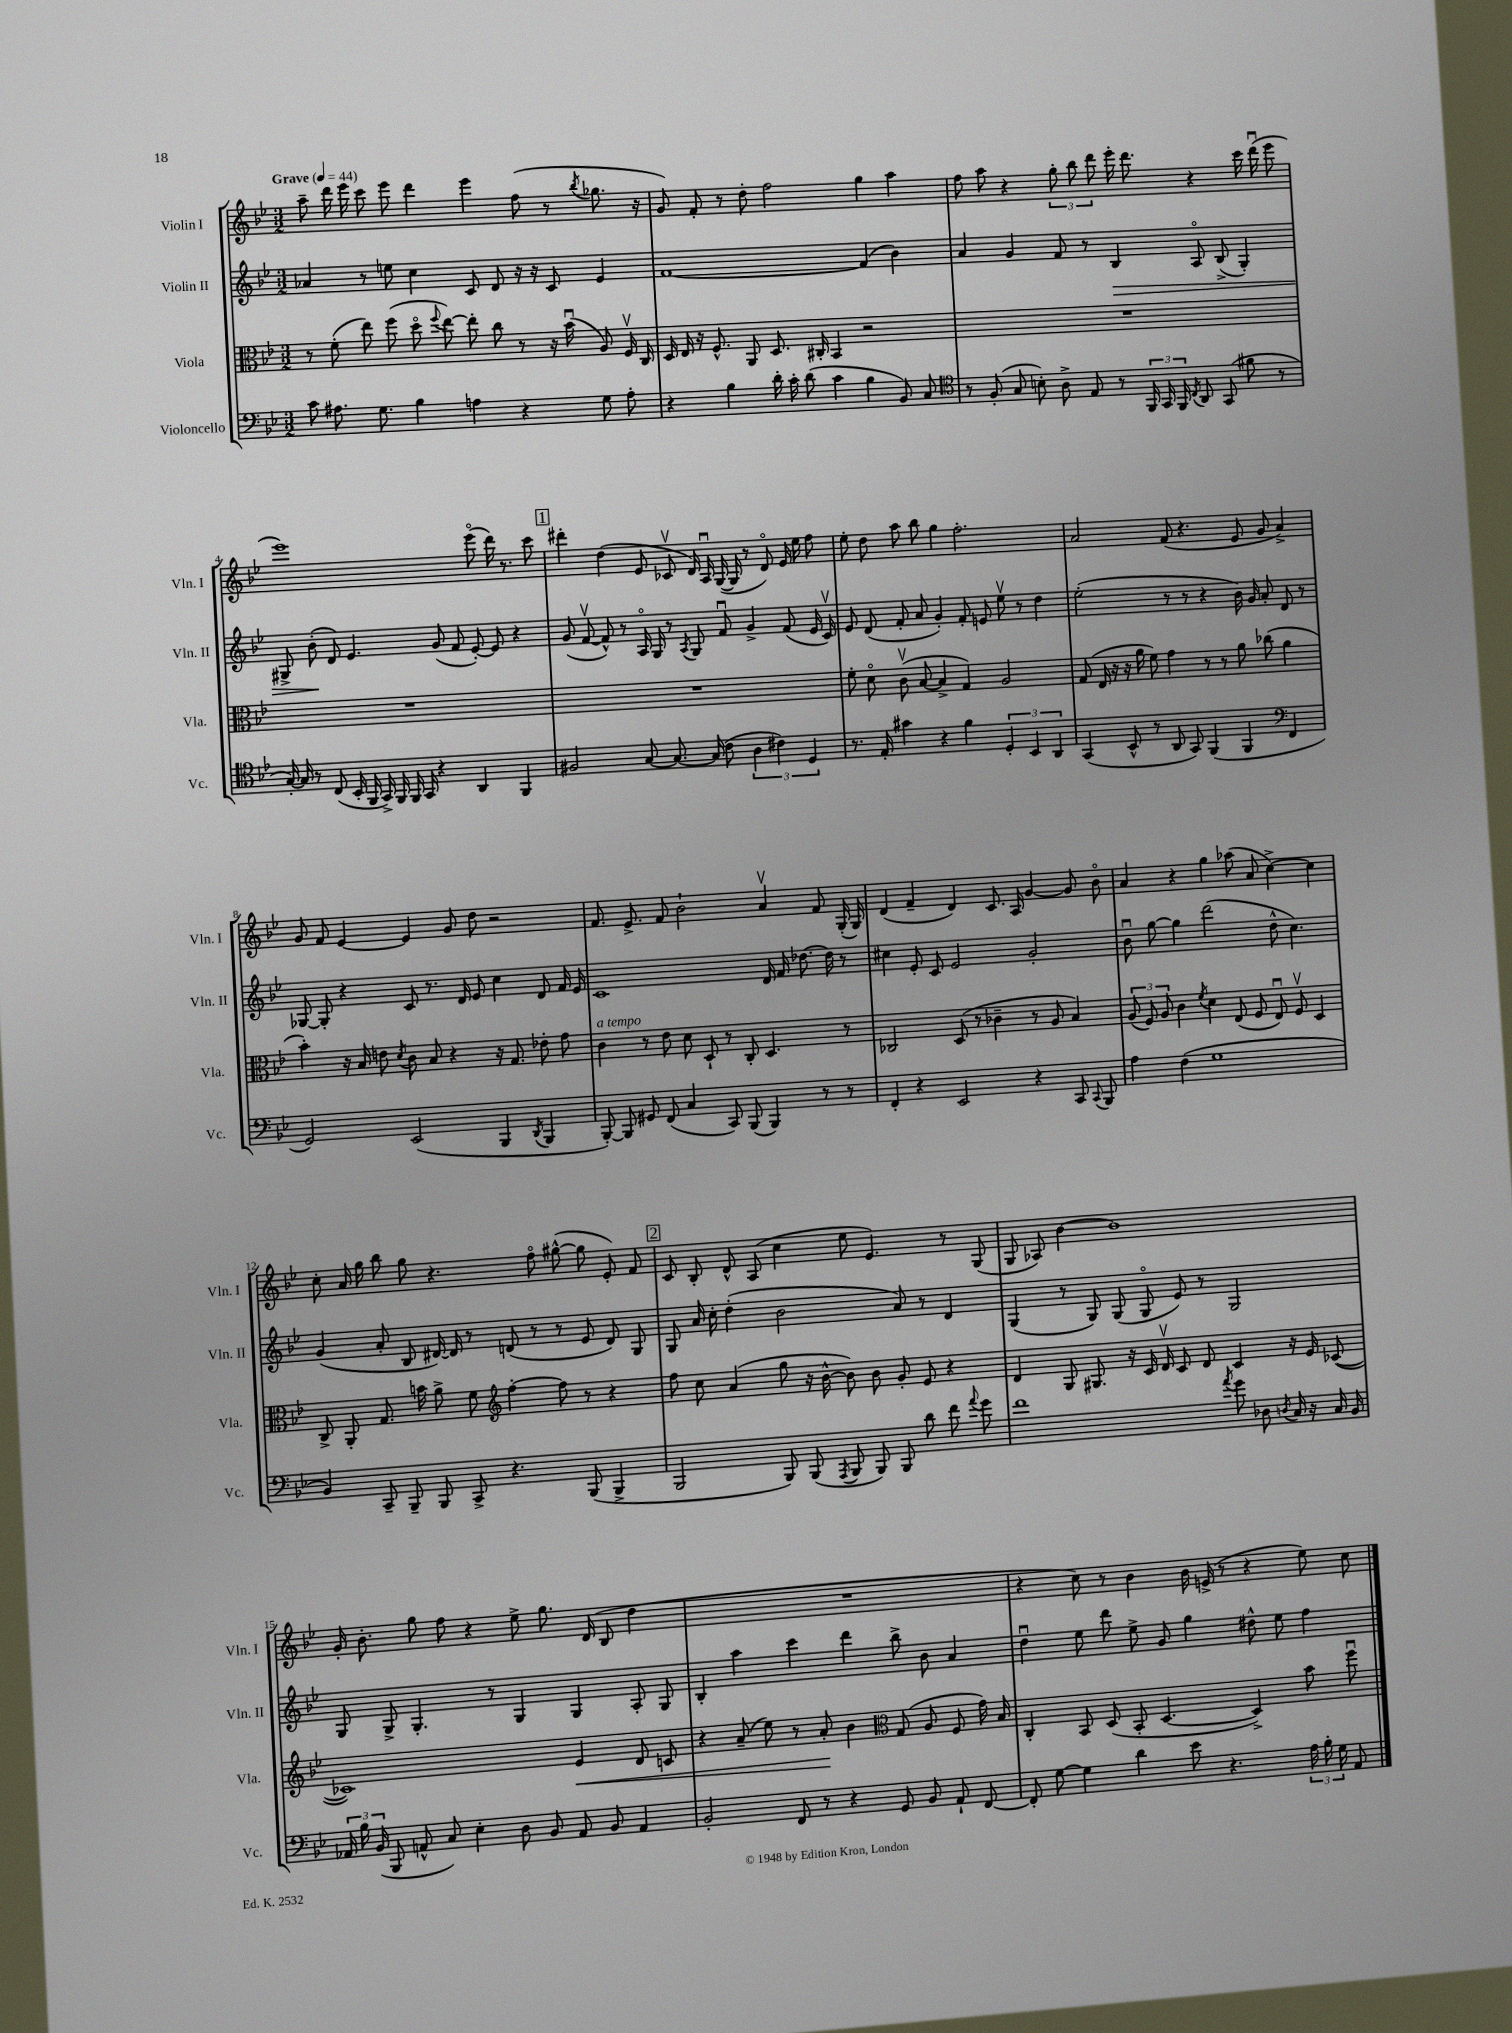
<<
\new StaffGroup <<
\new Staff = "s0" \with { instrumentName = "Violin I" shortInstrumentName = "Vln. I" } {
    \clef treble \key bes \major \numericTimeSignature \time 3/2 \tempo "Grave" 4 = 44
    \autoBeamOff a''8-- d'''16 ees'''16 c'''8 ees'''8 d'''4 ees'''4 f''8( r8 \acciaccatura { bes''8 } ges''8. r16 |
    g'8) f'8-. r8 d''8-. f''2 g''4 a''4 |
    f''8 a''8 r4 \tuplet 3/2 { g''8-. bes''8 d'''8 } ees'''16-. d'''8. r4 c'''16 d'''16\downbow( ees'''8 |
    ees'''1) ees'''8\flageolet( d'''16) r8. c'''8 |
    \mark \markup { \box "1" } dis'''4-. d''4( ees'8 ces'8\upbow d'16) a16\downbow g16~( g16 r8 d'8\flageolet) ees'16 ees''16 f''8 |
    ees''8-. d''8 a''8 bes''8 g''4 f''2.-. |
    a'2 f'8( r4. ees'8 g'8 a'4->) |
    g'8 f'8 ees'4~ ees'4 g'8 d''8 r2 |
    f'8. ees'8.-> f'8 bes'2-! a'4\upbow f'8 g16-.( g16) |
    d'4( f'4-- d'4) c'8. a16 g'4~ g'8 bes'8\flageolet |
    a'4 r4 g''4 aes''8( a'8 c''4~->) c''4 |
    c''8-. a'16 g''16 bes''8 g''8 r4. f''8\flageolet gis''8~-^( gis''8 ees'8-.) f'8 |
    \mark \markup { \box "2" } c'8 bes8-. d'8-^ a8( c''4 ees''8 ees'4.) r8 g8( |
    g8 aes8) bes'4~ bes'1 |
    g'16-. bes'8.-. g''8 f''8 r4 ees''8-> g''8. d'16( bes8 d''4 |
    R1. |
    r4 c''8) r8 bes'4 bes'16 e'16->( r8 r4 ees''8) c''8 \bar "|." |
}
\new Staff = "s1" \with { instrumentName = "Violin II" shortInstrumentName = "Vln. II" } {
    \clef treble \key bes \major \numericTimeSignature \time 3/2
    \autoBeamOff aes'4 r8 e''8 c''4 c'8 d'8 r16 r16 c'8 ees'4 |
    f'1~ f'4( bes'4) |
    a'4 g'4 f'8 r8 bes4\> a8\flageolet bes8->( g4-.) |
    gis8-> bes'8-.\!( d'8) ees'4. g'8( f'8 ees'8~-.) ees'8 r4 |
    \mark \markup { \box "1" } g'8( f'8~\upbow f'8-^) r8 a16\flageolet g16 r8 \acciaccatura { a8 } g8 f'8\downbow g'4-> f'8( ees'16 c'16\upbow) |
    ees'8 d'8( f'8-. a'8 g'4-.) f'8-. e'8 ees''8\upbow r8 d''4 |
    ees''2-.( r8 r8 r4 bes'16) g'16 a'8-. d'8 r8 |
    ges8~ ges8-. r4 c'8 r8. d'16 ees'8 c''4 d'8 f'16 ees'16 |
    c'1 d'16 f'16 des''8.~ des''16 r8 |
    cis''4 ees'8-. c'8 ees'2 g'2-. |
    bes'8\downbow g''8~ g''4 d'''2( d''8-^ c''4.) |
    g'4( a'8-. bes8 dis'16~) dis'16 r8 d'8( r8 r8 ees'8 d'8) g8 |
    \mark \markup { \box "2" } g8 a'16 c''16-. d''4-.( bes'2 a'8) r8 d'4 |
    g4( r8 g8) g8( g8\flageolet ees'8) r8 g2 |
    g8 g8-> g4.-. r8 g4 g4 a8-. g8 |
    bes4-. a''4 c'''4 d'''4 bes''8-> bes'8 a'4 |
    d''4\downbow ees''8 d'''8 ees''8-> g'8 g''4 dis''8-^ ees''8 f''4 \bar "|." |
}
\new Staff = "s2" \with { instrumentName = "Viola" shortInstrumentName = "Vla." } {
    \clef alto \key bes \major \numericTimeSignature \time 3/2
    \autoBeamOff r8 f'8-.( ees''8) f''8( d''8\flageolet \appoggiatura { f''8 } ees''8~) ees''8-. c''8 r8 r16 bes'16\downbow( a8) f16\upbow c16 |
    d16 ees16 r16 f8.-^ a,8 d8. cis16-. bes,4 r2 |
    R1. |
    R1. |
    \mark \markup { \box "1" } R1. |
    f'8-. d'8\flageolet c'8\upbow( bes8~ bes4-> g4) a2 |
    g8( ees16 r16 r16 a'16 f'8) g'4 r8 r8 a'8 ces''8( a'4 |
    bes'4-.) r16 bes16 e'8 \acciaccatura { d'8 } c'8 bes8 r4 r16 g8. ees'8-. g'8 |
    c'4^\markup { \italic "a tempo" } r8 ees'8 d'8 d8-! r8 c8-. d4. r8 |
    ces2 d8( r8 ces'4-- r8 a8 bes4) |
    \tuplet 3/2 { a8( f8) a8 } c'4 \acciaccatura { f'8 } d'4 ees8( f8 ees8\downbow) f8\upbow d4 |
    c8-> a,8-. g8. b'16 a'8-> f'8 \clef treble f''4~-. f''8 r8 r4 |
    \mark \markup { \box "2" } f''8 c''8 a'4( g''8 r16 bes'16~-^ bes'8) bes'8 g'8-. ees'8 r4 |
    d'4 g8 gis8. r16 c'16 d'16\upbow c'8 d'8 c'4 r16 ees'16 ces'8~( |
    ces'1) ees'4\< d'8 c'8 |
    r4 a'8--( ees''8) r8 a'8-.\! bes'4 \clef alto g8( a8 f8 g'16) bes16 |
    c4-. bes,8 d8( bes,8-. d4.~ d4->) bes'8 f''8\downbow \bar "|." |
}
\new Staff = "s3" \with { instrumentName = "Violoncello" shortInstrumentName = "Vc." } {
    \clef bass \key bes \major \numericTimeSignature \time 3/2
    \autoBeamOff c'8 ais8. g8. bes4 a4 r4 g8 a8-. |
    r4 bes4 d'16-. c'16-. d'8( c'4 bes4 bes,8) c8 |
    \clef tenor r8 f8-.( g8 b8-.) a8-> ees8 r8 \tuplet 3/2 { f,16 g,16 f,16 } \acciaccatura { c8 } a,8 g,8( fis'8 r8 |
    g16~-.) g16 r8 c8( bes,16-. f,16 g,16->) f,16 f,16 g,16 r4 a,4 f,4 |
    \mark \markup { \box "1" } fis2 g8~ g8.~ g16( c'8 \tuplet 3/2 { a4 cis'4) d4 } |
    r8. ees16-. gis'4 r4 f'4 \tuplet 3/2 { d4-. bes,4 a,4 } |
    g,4( bes,8-^ r8 a,8 g,8) f,4( f,4 \clef bass f,4 |
    g,2) ees,2( bes,,4 \acciaccatura { d,8 } bes,,4 |
    bes,,8~-.) bes,,8 gis,8 f,8( c4 c,8) bes,,8( bes,,4) r8 r8 |
    f,4-. r4 ees,2 r4 c,8 \appoggiatura { c,8 } bes,,8 |
    a4 f4( g1 |
    bes,4) c,8-- bes,,8-- bes,,8 c,8-> r4. bes,,8( bes,,4-> |
    \mark \markup { \box "2" } bes,,2 bes,,8) bes,,8( \acciaccatura { a,,8 } bes,,8 bes,,8) bes,,8 d'8 f'8 \appoggiatura { a'8 } g'8 |
    f'1 \acciaccatura { a'8 } g'8 des8 \acciaccatura { d8 } c16 r16 c16 bes,16 |
    \tuplet 3/2 { aes,16 bes16 bes,16( } bes,,8 a,8-^ c8) ees4-. d8 bes,8 a,8 bes,8 a,4 |
    bes,2-. f,8 r8 r4 g,8 bes,8 a,8-! f,8~ |
    f,8-. g8~ g4 d'4 ees'8 r4. \tuplet 3/2 { a16 bes16-. g16 } a,8 \bar "|." |
}
>>
>>
